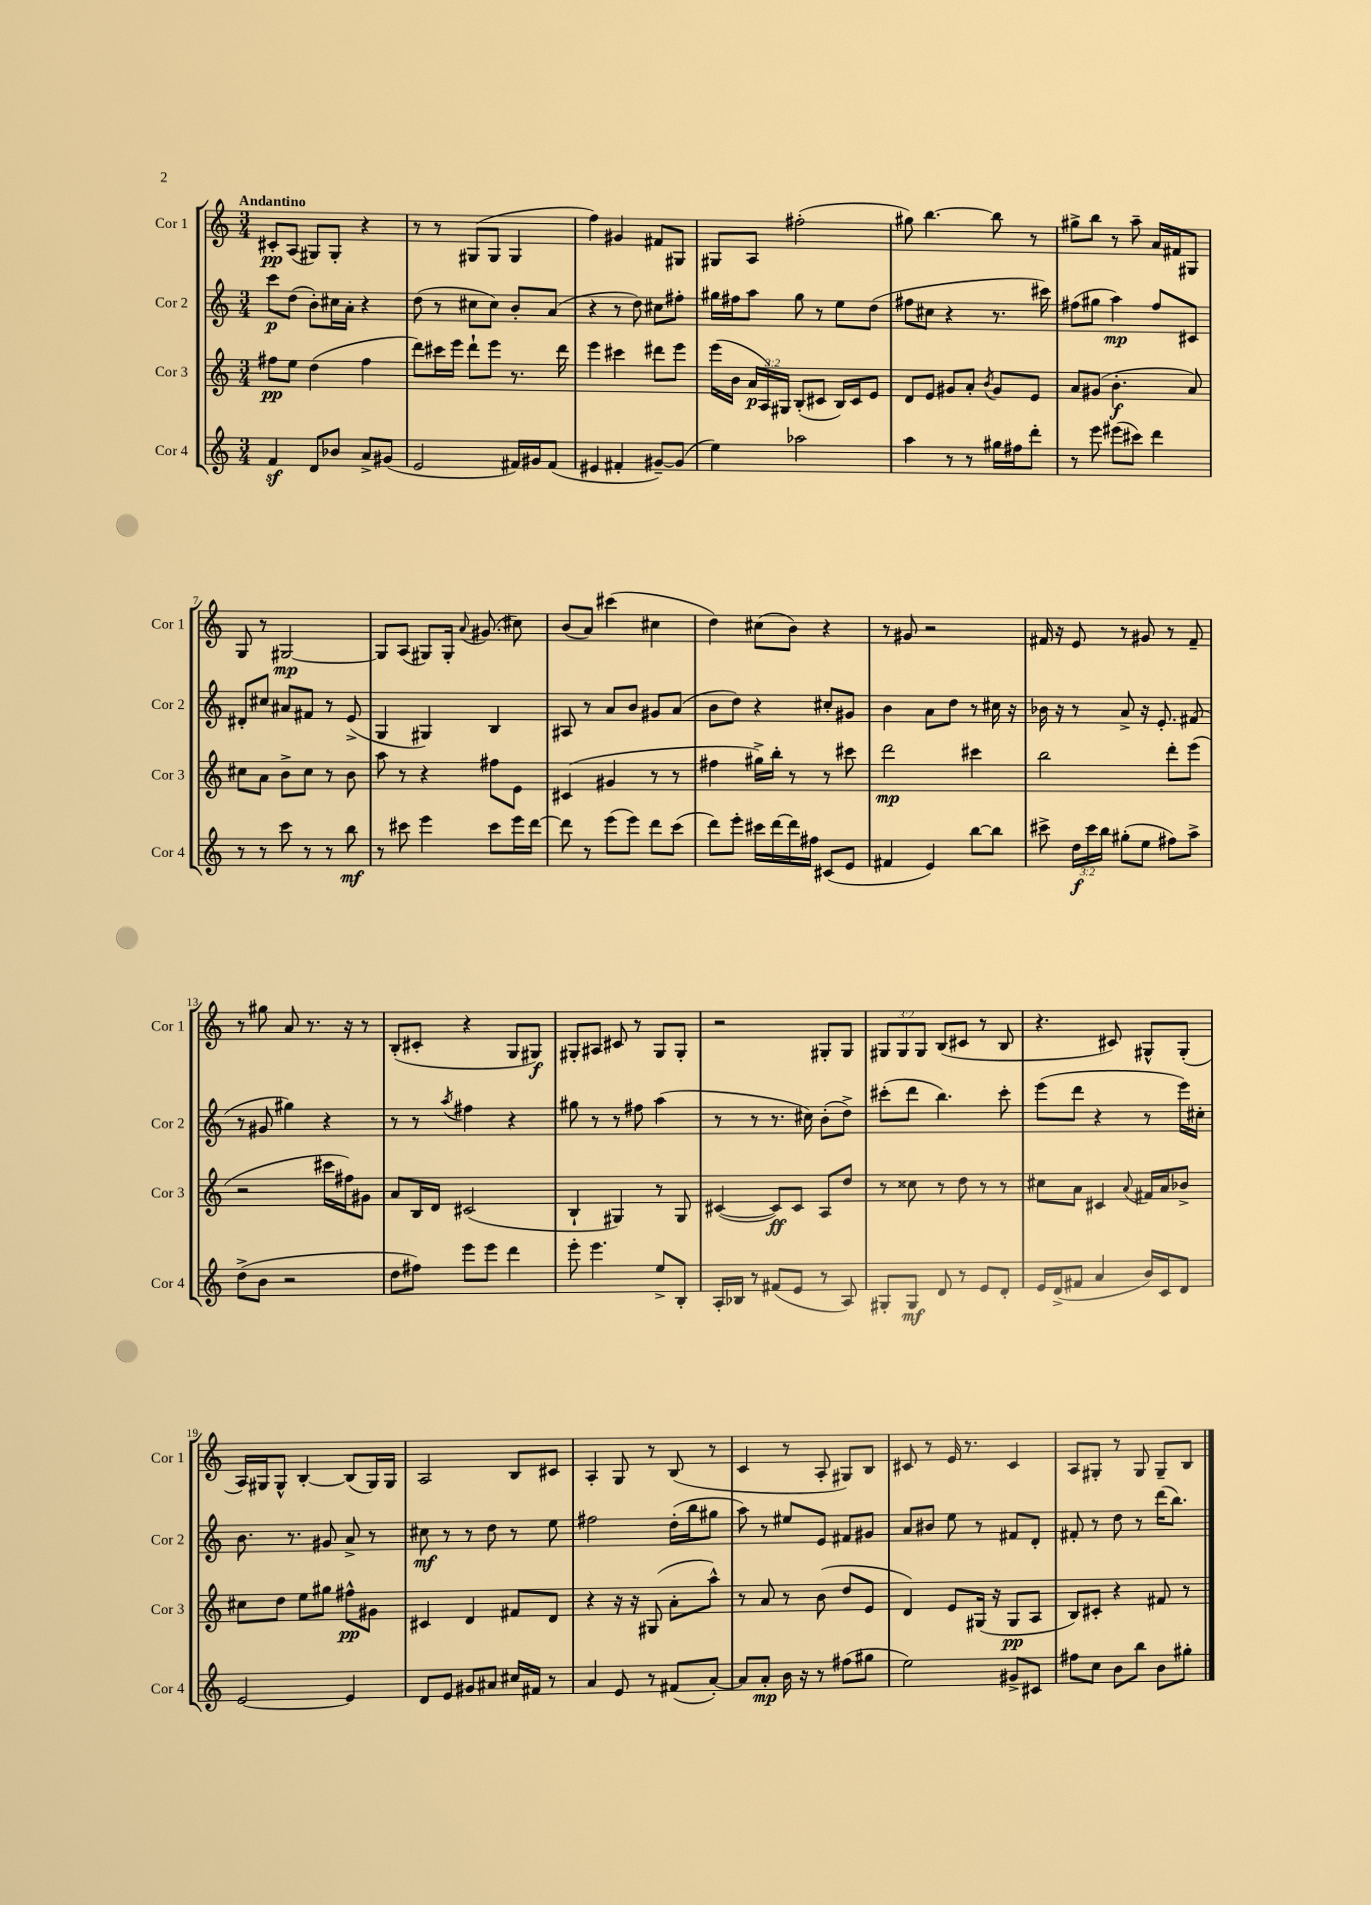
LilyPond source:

<<
\new StaffGroup <<
\new Staff = "s0" \with { instrumentName = "Cor 1" shortInstrumentName = "Cor 1" } {
    \clef treble \key c \major \numericTimeSignature \time 3/4 \override Staff.TupletNumber.text = #tuplet-number::calc-fraction-text \tempo "Andantino"
    \autoBeamOff cis'8[-.\pp a8]( gis8[) gis8]-. r4 |
    r8 r8 gis8[( gis8] gis4 |
    f''4) gis'4 fis'8[ gis8] |
    gis8[ a8] fis''2-.( |
    gis''8) b''4.~ b''8 r8 |
    gis''8[-> b''8] r8 a''8-- a'16[ fis'16 gis8] |
    g8 r8 gis2~\mp |
    gis8[ a8]( gis8[) gis16]-. \appoggiatura { a'8 } gis'8.( cis''8) |
    b'8[( a'8]) cis'''4( cis''4 |
    d''4) cis''8[( b'8]) r4 |
    r8 gis'8 r2 |
    fis'16 r16 e'8 r8 gis'8 r8 fis'8-- |
    r8 gis''8 a'8 r8. r16 r8 |
    b8[-.( cis'8]-. r4 g8[ gis8]\f) |
    gis8[-. ais8] cis'8 r8 gis8[ gis8]-. |
    r2 gis8[-. gis8] |
    \tuplet 3/2 { gis8[ gis8 gis8] } b8[( cis'8] r8 b8 |
    r4. cis'8) gis8[-^ gis8]-.( |
    a16[) gis16 gis8]-^ b4~-. b8[( gis16) gis16] |
    a2 b8[ cis'8] |
    a4-. g8 r8 b8( r8 |
    c'4 r8 a8-. gis8[) b8] |
    cis'8 r8 e'16 r8. cis'4 |
    a8[ gis8]-. r8 gis8 gis8[-- b8] \bar "|." |
}
\new Staff = "s1" \with { instrumentName = "Cor 2" shortInstrumentName = "Cor 2" } {
    \clef treble \key c \major \numericTimeSignature \time 3/4
    \autoBeamOff c'''8[\p d''8]( b'8[-.) cis''16 a'16]-. r4 |
    d''8( r8 cis''8[ cis''8]) b'8[-. a'8]( |
    r4 r8 d''8) cis''8[ fis''8]-. |
    gis''16[ fis''16 a''8] gis''8 r8 e''8[ d''8]( |
    fis''8[ cis''8] r4 r8. cis'''16) |
    fis''8[( gis''8] a''4\mp) fis''8[ cis'8] |
    dis'8[-. cis''8] ais'8[ fis'8] r8 e'8->( |
    g4 gis4) b4 |
    ais8 r8 a'8[ b'8] gis'8[ a'8]( |
    b'8[ d''8]) r4 cis''8[-. gis'8] |
    b'4 a'8[ d''8] r8 cis''16 r16 |
    bes'16 r16 r8 a'8-> r16 e'8.-. fis'8( |
    r8 gis'8 gis''4) r4 |
    r8 r8 \acciaccatura { a''8 } fis''4 r4 |
    gis''8 r8 r8 fis''8 a''4( |
    r8 r8 r8. cis''16) b'8[-.( d''8]->) |
    cis'''8[-.( d'''8] b''4.) cis'''8-. |
    e'''8[( d'''8] r4 r8 e'''16[) cis''16]-. |
    b'8. r8. gis'8 a'8-> r8 |
    cis''8\mf r8 r8 d''8 r8 e''8 |
    fis''2 d''16[-.( b''16 gis''8] |
    a''8) r8 eis''8[ e'8] fis'8[ gis'8] |
    a'8[ bis'8] e''8 r8 fis'8[ d'8]-. |
    fis'8-. r8 d''8 r8 d'''16[( b''8.]) \bar "|." |
}
\new Staff = "s2" \with { instrumentName = "Cor 3" shortInstrumentName = "Cor 3" } {
    \clef treble \key c \major \numericTimeSignature \time 3/4 \override Staff.TupletNumber.text = #tuplet-number::calc-fraction-text
    \autoBeamOff fis''8[\pp e''8] d''4( fis''4 |
    d'''8[) cis'''16 e'''16] d'''8[-! e'''8] r8. d'''16 |
    e'''4 cis'''4 dis'''8[ e'''8] |
    e'''16[( b'16] \tuplet 3/2 { a'16[\p a16) gis16] } b8[-.( cis'8] b16[) cis'16 e'8] |
    d'8[ e'8] gis'8[ a'8]-. \acciaccatura { b'8 } gis'8[ e'8] |
    a'8[ gis'8]( b'4.-.\f a'8) |
    cis''8[ a'8] b'8[-> cis''8] r8 b'8 |
    a''8 r8 r4 fis''8[ e'8] |
    cis'4( gis'4 r8 r8 |
    fis''4 gis''16[->) b''16]-. r8 r8 cis'''8 |
    d'''2\mp cis'''4 |
    b''2 d'''8[-. e'''8]( |
    r2 cis'''16[ fis''16) gis'8] |
    a'8[ b16 d'16] cis'2( |
    b4-! gis4) r8 gis8 |
    cis'4~( cis'8[\ff) cis'8] a8[ d''8] |
    r8 cisis''8 r8 d''8 r8 r8 |
    cis''8[ a'8] cis'4 \appoggiatura { a'8 } fis'16[ a'16 bes'8]-> |
    cis''8[ d''8] e''8[ gis''8] fis''8[-^\pp gis'8] |
    cis'4 d'4 fis'8[ d'8] |
    r4 r16 r16 gis8( a'8[-. a''8]-^) |
    r8 a'8 r8 b'8( d''8[ e'8] |
    d'4) e'8[ gis16]( r16 gis8[\pp a8] |
    b8[) cis'8]-. r4 fis'8 r8 \bar "|." |
}
\new Staff = "s3" \with { instrumentName = "Cor 4" shortInstrumentName = "Cor 4" } {
    \clef treble \key c \major \numericTimeSignature \time 3/4 \override Staff.TupletNumber.text = #tuplet-number::calc-fraction-text
    \autoBeamOff f'4\sf d'8[ bes'8] a'8[-> gis'8]( |
    e'2 fis'16[) gis'16 fis'8]( |
    eis'4 fis'4-. gis'8[~--) gis'8]( |
    e''4) aes''2 |
    a''4 r8 r8 gis''16[ fis''16 d'''8]-. |
    r8 e'''8 eis'''8[( cis'''8]) d'''4 |
    r8 r8 c'''8 r8 r8 b''8\mf |
    r8 cis'''8 e'''4 cis'''8[ e'''16 d'''16]~ |
    d'''8 r8 e'''8[( e'''8]) d'''8[ c'''8]( |
    d'''8[) e'''8]-. cis'''16[ d'''16~ d'''16 fis''16] cis'8[( e'8] |
    fis'4 e'4) b''8[~ b''8] |
    cis'''8-> \tuplet 3/2 { d''16[\f cis'''16 b''16] } gis''8[-.( e''8] fis''8[) a''8]-> |
    d''8[->( b'8] r2 |
    d''8[ fis''8]) e'''8[ e'''8] d'''4 |
    e'''8-. e'''4. e''8[-> b8]-. |
    a16[-. bes16] r8 fis'8[( e'8] r8 a8) |
    gis8[-. gis8]\mf d'8 r8 e'8[ d'8]-. |
    e'16[ d'16->( fis'8] a'4 b'16[) c'16 d'8] |
    e'2~ e'4 |
    d'8[ e'8] gis'8[ ais'8] cis''16[ fis'16] r8 |
    a'4 e'8 r8 fis'8[( a'8]~-.) |
    a'8[ a'8]-.\mp b'16 r16 r8 fis''8[( gis''8] |
    e''2) gis'8[-> cis'8] |
    fis''8[ c''8] b'8[ b''8] b'8[ gis''8]-. \bar "|." |
}
>>
>>
